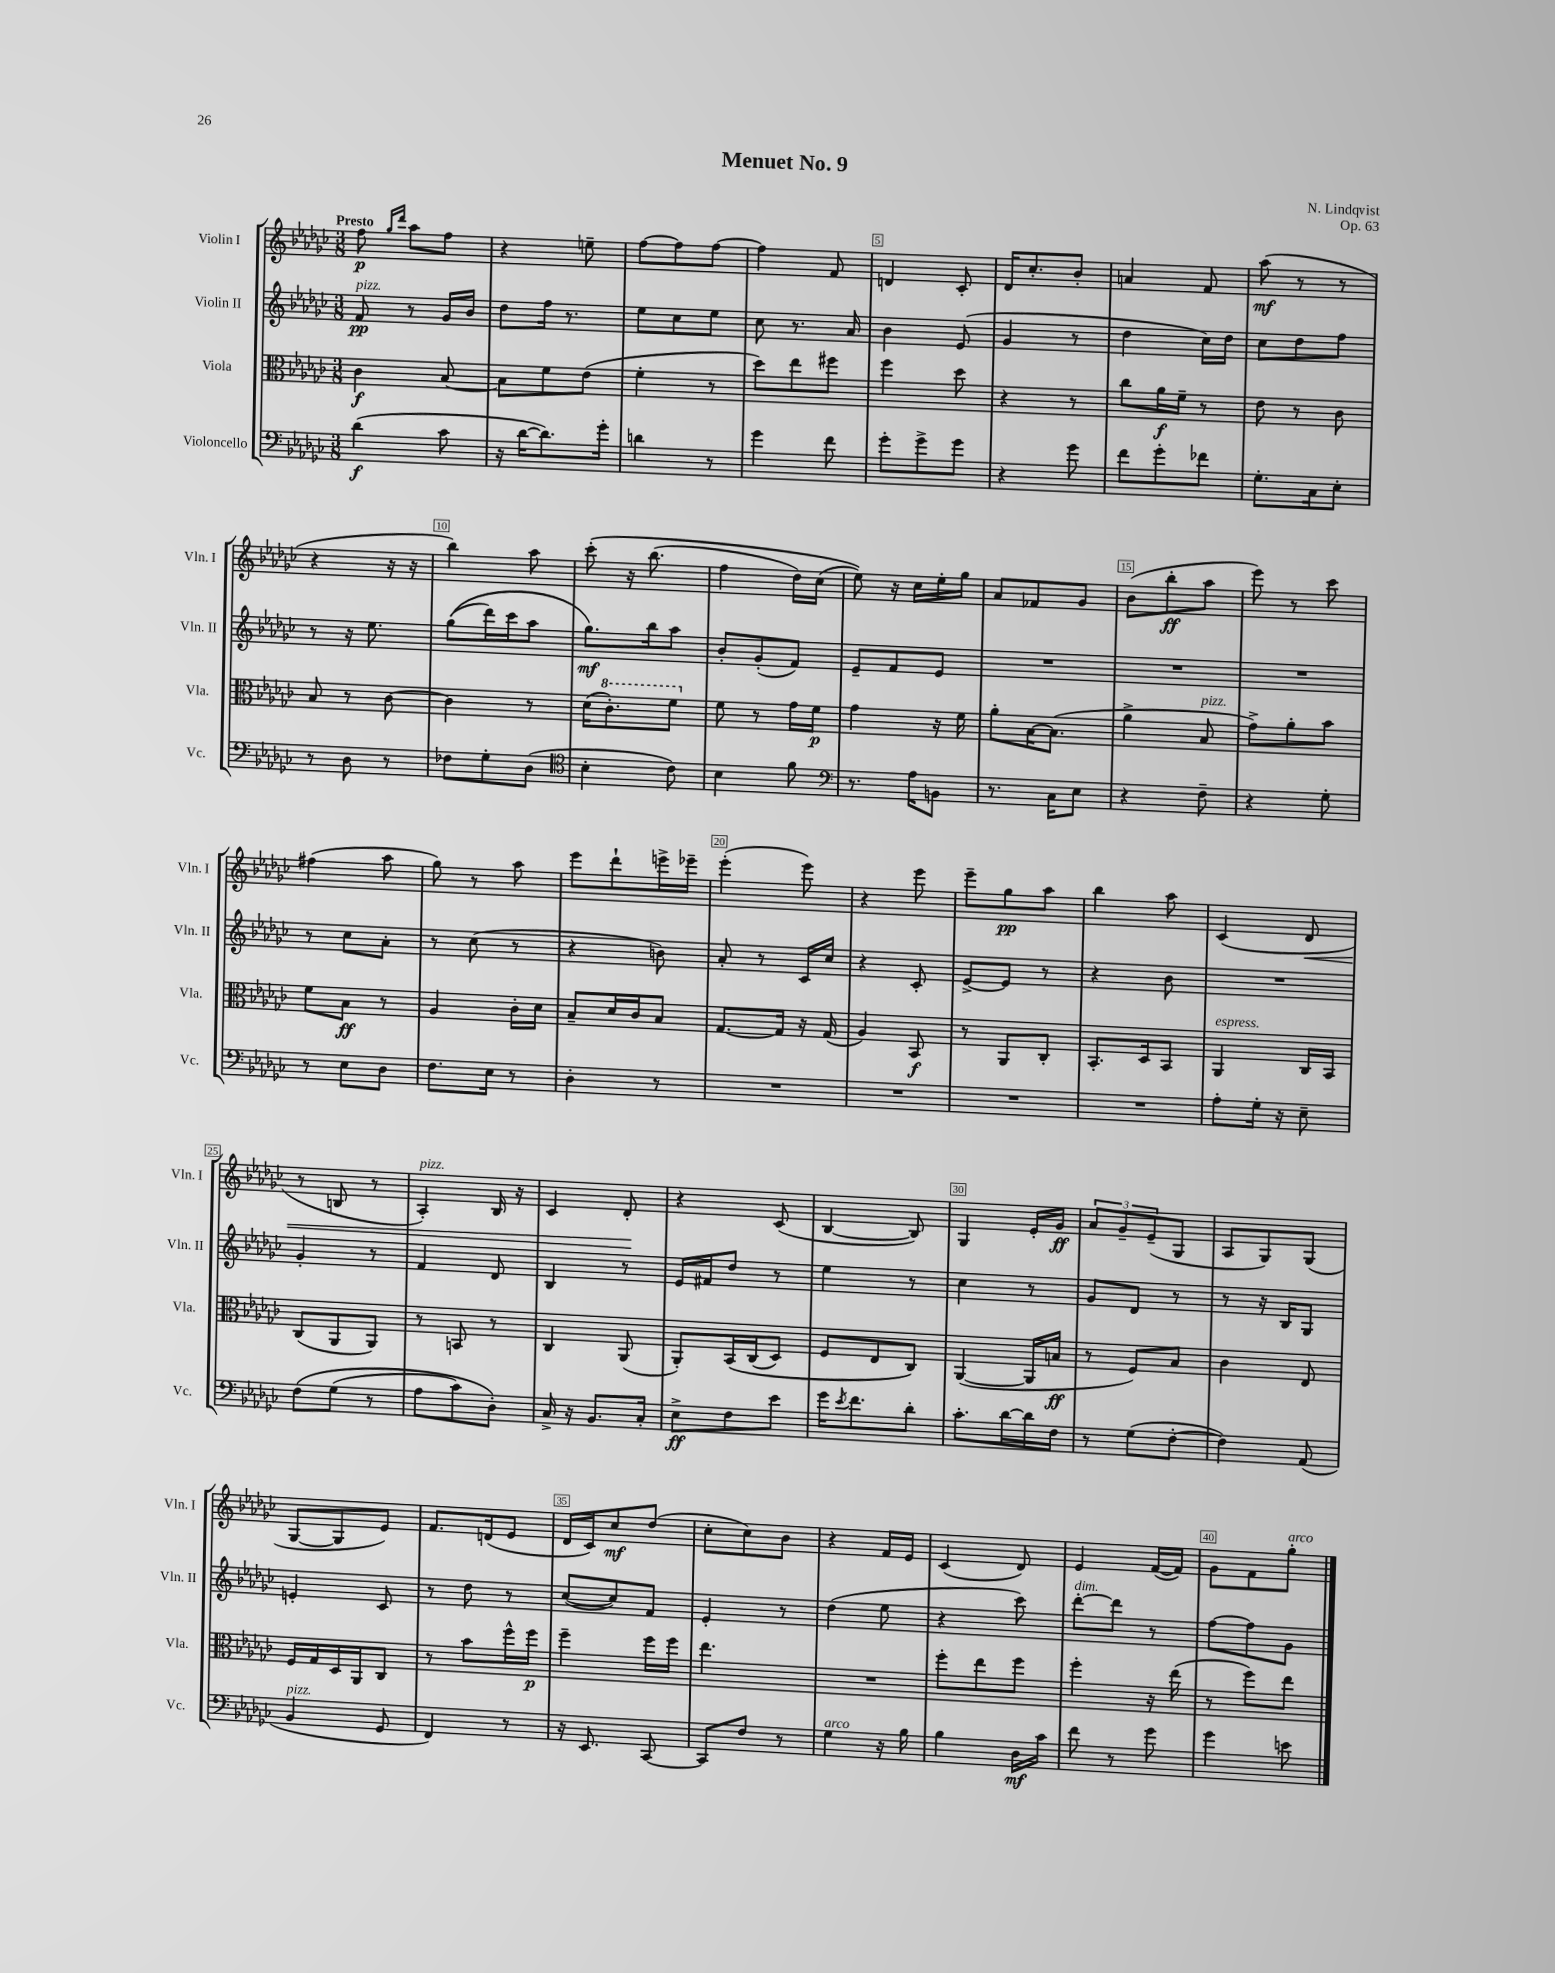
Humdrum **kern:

**kern	**dynam	**kern	**dynam	**kern	**dynam	**kern	**dynam
*part4	*part4	*part3	*part3	*part2	*part2	*part1	*part1
*staff4	*staff4	*staff3	*staff3	*staff2	*staff2	*staff1	*staff1
*I"Violoncello	*	*I"Viola	*	*I"Violin II	*	*I"Violin I	*
*I'Vc.	*	*I'Vla.	*	*I'Vln. II	*	*I'Vln. I	*
*clefF4	*	*clefC3	*	*clefG2	*	*clefG2	*
*k[b-e-a-d-g-c-]	*	*k[b-e-a-d-g-c-]	*	*k[b-e-a-d-g-c-]	*	*k[b-e-a-d-g-c-]	*
*M3/8	*	*M3/8	*	*M3/8	*	*M3/8	*
=1	=1	=1	=1	=1	=1	=1	=1
!	!	!	!	!	!	!LO:TX:a:B:t=Presto	!
!	!	!	!	!LO:TX:a:i:t=pizz.	!	!	!
(4d-\	f	4c-\	f	8f/	pp	8ff\	p
.	.	.	.	.	.	16qqgg-/LL	.
.	.	.	.	.	.	16qqddd-/JJ	.
.	.	.	.	8r	.	8aa-\L	.
8c-\	.	[8B-/	.	16g-/LL	.	8ff\J	.
.	.	.	.	16b-/JJ	.	.	.
=2	=2	=2	=2	=2	=2	=2	=2
16r	.	8B-\L]	.	8dd-\L	.	4r	.
[16d-\KL	.	.	.	.	.	.	.
8.d-\])	.	8f\	.	16ff\Jk	.	.	.
.	.	.	.	8.r	.	.	.
.	.	(8e-\J	.	.	.	8een~\	.
16g-'\Jk	.	.	.	.	.	.	.
=3	=3	=3	=3	=3	=3	=3	=3
4dn\	.	4f'\	.	8ee-\L	.	[8ff\L	.
.	.	.	.	8cc-\	.	8ff\]	.
8r	.	8r	.	8ee-\J	.	[8ff\J	.
=4	=4	=4	=4	=4	=4	=4	=4
4g-\	.	8dd-\L)	.	8cc-\	.	4ff\]	.
.	.	8ee-\	.	8.r	.	.	.
8f\	.	8ff#X\J	.	.	.	8f/	.
.	.	.	.	16a-/	.	.	.
=5	=5	=5	=5	=5	=5	=5	=5
8g-'\L	.	4ff\	.	4b-\	.	4dn/	.
8g-^\	.	.	.	.	.	.	.
8g-\J	.	8dd-\	.	(8e-/	.	8c-'/	.
=6	=6	=6	=6	=6	=6	=6	=6
4r	.	4r	.	4g-/	.	16d-/KL	.
.	.	.	.	.	.	8.cc-'/	.
8g-\	.	8r	.	8r	.	8b-'/J	.
=7	=7	=7	=7	=7	=7	=7	=7
8f\L	.	8cc-\L	.	4dd-\	.	4an/	.
8g-'\	.	16a-\L	f	.	.	.	.
.	.	16f~\JJ	.	.	.	.	.
8f-X\J	.	8r	.	16cc-\LL)	.	8f/	.
.	.	.	.	16dd-\JJ	.	.	.
=8	=8	=8	=8	=8	=8	=8	=8
8.G-'\L	.	8e-\	.	8cc-\L	.	(8aa-\	mf
.	.	8r	.	8dd-\	.	8r	.
16C-\k	.	.	.	.	.	.	.
8E-'\J	.	8c-\	.	8ff\J	.	8r	.
!!LO:LB:g=z
=9	=9	=9	=9	=9	=9	=9	=9
8r	.	8B-/	.	8r	.	4r	.
8D-\	.	8r	.	16r	.	.	.
.	.	.	.	8.ee-\	.	.	.
8r	.	[8c-\	.	.	.	16r	.
.	.	.	.	.	.	16r	.
=10	=10	=10	=10	=10	=10	=10	=10
8F-X\L	.	4c-\]	.	((8gg-\L	.	4bb-\)	.
8G-'\	.	.	.	16ddd-\L)	.	.	.
.	.	.	.	16ccc-\J	.	.	.
(8D-\J	.	8r	.	8aa-\J	.	8aa-\	.
=11	=11	=11	=11	=11	=11	=11	=11
*clefC4	*	*	*	*	*	*	*
4B-'\	.	(16d-\KL	.	8.gg-\L)	mf	(8ccc-'\	.
*	*	*8va	*	*	*	*	*
.	.	8.cc-'\)	.	.	.	.	.
.	.	.	.	.	.	16r	.
.	.	.	.	16bb-\k	.	(8.bb-\	.
8c-\)	.	8ff\J	.	8aa-\J	.	.	.
=12	=12	=12	=12	=12	=12	=12	=12
*	*	*X8va	*	*	*	*	*
4B-\	.	8f\	.	8b-'/L	.	4ff\	.
.	.	8r	.	(8g-'/	.	.	.
8f\	.	16g-\LL	.	8f/J)	.	16dd-\LL)	.
.	.	16f\JJ	p	.	.	(16cc-\JJ	.
=13	=13	=13	=13	=13	=13	=13	=13
*clefF4	*	*	*	*	*	*	*
8.r	.	4g-\	.	8e-~/L	.	8ee-\))	.
.	.	.	.	8f/	.	16r	.
16A-\KL	.	.	.	.	.	16cc-\LL	.
8BBn\J	.	16r	.	8e-/J	.	16ee-'\	.
.	.	16f\	.	.	.	16gg-\JJ	.
=14	=14	=14	=14	=14	=14	=14	=14
8.r	.	8a-'\L	.	4.r	.	8a-/L	.
.	.	[16B-\K	.	.	.	8f-X/	.
16C-\KL	.	(8.B-\J]	.	.	.	.	.
8E-\J	.	.	.	.	.	8g-/J	.
=15	=15	=15	=15	=15	=15	=15	=15
4r	.	4a-^\	.	4.r	.	(8b-\L	.
.	.	.	.	.	.	8bb-'\	ff
!	!	!LO:TX:a:i:t=pizz.	!	!	!	!	!
8F~\	.	8B-/	.	.	.	8aa-\J	.
=16	=16	=16	=16	=16	=16	=16	=16
4r	.	8g-^\L)	.	4.r	.	8eee-\)	.
.	.	8a-'\	.	.	.	8r	.
8G-'\	.	8b-\J	.	.	.	8ccc-\	.
!!LO:LB:g=z
=17	=17	=17	=17	=17	=17	=17	=17
8r	.	8f\L	.	8r	.	(4ff#X\	.
8E-\L	.	8B-\J	ff	8cc-\L	.	.	.
8D-\J	.	8r	.	8a-'\J	.	8aa-\	.
=18	=18	=18	=18	=18	=18	=18	=18
8.F\L	.	4A-/	.	8r	.	8gg-\)	.
.	.	.	.	(8cc-\	.	8r	.
16E-\Jk	.	.	.	.	.	.	.
8r	.	16c-'\LL	.	8r	.	8aa-\	.
.	.	16d-\JJ	.	.	.	.	.
=19	=19	=19	=19	=19	=19	=19	=19
4D-'\	.	8B-~/L	.	4r	.	8eee-\L	.
.	.	16d-/L	.	.	.	8ddd-`\	.
.	.	16c-/J	.	.	.	.	.
8r	.	8B-/J	.	8bn\)	.	16eeen^\L	.
.	.	.	.	.	.	16eee-X~\JJ	.
=20	=20	=20	=20	=20	=20	=20	=20
4.r	.	[8.G-/L	.	8a-'/	.	(4eee-'\	.
.	.	.	.	8r	.	.	.
.	.	16G-/Jk]	.	.	.	.	.
.	.	16r	.	16c-/LL	.	8eee-\)	.
.	.	(16G-/	.	16cc-/JJ	.	.	.
=21	=21	=21	=21	=21	=21	=21	=21
4.r	.	4A-/)	.	4r	.	4r	.
.	.	8BB-/	f	8c-'/	.	8eee-\	.
=22	=22	=22	=22	=22	=22	=22	=22
4.r	.	8r	.	[8e-^/L	.	8eee-~\L	.
.	.	8AA-/L	.	8e-/J]	.	8gg-\	pp
.	.	8C-'/J	.	8r	.	8aa-\J	.
=23	=23	=23	=23	=23	=23	=23	=23
4.r	.	8.BB-'/L	.	4r	.	4bb-\	.
.	.	16D-/k	.	.	.	.	.
.	.	8BB-/J	.	8b-\	.	8aa-\	.
=24	=24	=24	=24	=24	=24	=24	=24
!	!	!LO:TX:a:i:t=espress.	!	!	!	!	!
8A-'\L	.	4AA-/	.	4.r	.	(4c-/	.
16G-'\Jk	.	.	.	.	.	.	.
16r	.	.	.	.	.	.	.
!	!	!	!	!	!	!	!LO:HP:b
8E-~\	.	16C-/LL	.	.	.	8d-/	<
.	.	16BB-/JJ	.	.	.	.	.
!!LO:LB:g=z
=25	=25	=25	=25	=25	=25	=25	=25
(8F\L	.	(8C-/L	.	4g-'/	.	8r	.
(8G-\J	.	8AA-/	.	.	.	8Bn/	.
8r	.	8AA-/J)	.	8r	.	8r	.
=26	=26	=26	=26	=26	=26	=26	=26
!	!	!	!	!	!	!LO:TX:a:i:t=pizz.	!
8A-\L	.	8r	.	4f/	.	4A-'/)	.
8c-\)	.	8BBn/	.	.	.	.	.
8D-'\J)	.	8r	.	8d-/	.	16B-/	.
.	.	.	.	.	.	16r	.
=27	=27	=27	=27	=27	=27	=27	=27
16C-^/	.	4C-/	.	4B-/	.	4c-/	.
16r	.	.	.	.	.	.	.
8.BB-/L	.	.	.	.	.	.	.
.	.	(8AA-/	.	8r	.	8d-'/	.
16C-'/Jk	.	.	.	.	.	.	.
.	.	.	.	.	.	.	[
=28	=28	=28	=28	=28	=28	=28	=28
8E-^\L	ff	8AA-'/L)	.	16e-/LL	.	4r	.
.	.	.	.	16f#X/J	.	.	.
8F\	.	(16BB-/L	.	8dd-/J	.	.	.
.	.	(16C-/J	.	.	.	.	.
8e-\J	.	8D-/J)	.	8r	.	(8c-/	.
=29	=29	=29	=29	=29	=29	=29	=29
16g-\KL	.	8F/L	.	4ee-\	.	[4B-/	.
8qe-/	.	.	.	.	.	.	.
8.f\	.	.	.	.	.	.	.
.	.	8E-/	.	.	.	.	.
8d-'\J	.	8C-/J)	.	8r	.	8B-/])	.
=30	=30	=30	=30	=30	=30	=30	=30
8.c-'\L	.	([4AA-/	.	4cc-\	.	4G-/	.
[16d-\L	.	.	.	.	.	.	.
16d-\]	.	16AA-/LL]	.	8r	.	16e-'/LL	.
16F\JJ	.	16Bn/JJ	ff	.	.	16g-/JJ	ff
=31	=31	=31	=31	=31	=31	=31	=31
8r	.	8r	.	8g-/L	.	12a-/L	.
.	.	.	.	.	.	12g-~/	.
(8G-\L	.	8F/L)	.	8d-/J	.	.	.
.	.	.	.	.	.	(12e-~/	.
[8F'\J	.	8B-/J	.	8r	.	8G-/J	.
=32	=32	=32	=32	=32	=32	=32	=32
4F\])	.	4c-\	.	8r	.	8A-/L	.
.	.	.	.	16r	.	8G-/)	.
.	.	.	.	16B-/KL	.	.	.
(8AA-/	.	8E-/	.	8G-/J	.	(8G-/J	.
!!LO:LB:g=z
=33	=33	=33	=33	=33	=33	=33	=33
!LO:TX:a:i:t=pizz.	!	!	!	!	!	!	!
4BB-/	.	16F/LL	.	4en'/	.	[8G-/L	.
.	.	16G-/	.	.	.	.	.
.	.	16D-/	.	.	.	8G-/]	.
.	.	16AA-/J	.	.	.	.	.
8GG-/	.	8C-/J	.	8c-/	.	8e-/J)	.
=34	=34	=34	=34	=34	=34	=34	=34
4FF/)	.	8r	.	8r	.	8.f/L	.
.	.	8b-\L	.	8dd-\	.	.	.
.	.	.	.	.	.	(16dn/k	.
8r	.	16ff^^\L	.	8r	.	8e-/J	.
.	.	16ff\JJ	p	.	.	.	.
=35	=35	=35	=35	=35	=35	=35	=35
16r	.	4ff~\	.	([8cc-/L	.	16d-/LL	.
8.EE-/	.	.	.	.	.	16c-/J)	.
.	.	.	.	8cc-/])	.	8cc-/	mf
[8CC-/	.	16ff\LL	.	8f/J	.	(8dd-/J	.
.	.	16ff\JJ	.	.	.	.	.
=36	=36	=36	=36	=36	=36	=36	=36
8CC-/L]	.	4.ee-\	.	4e-'/	.	8cc-'\L	.
8F/J	.	.	.	.	.	8cc-\)	.
8r	.	.	.	8r	.	8b-\J	.
=37	=37	=37	=37	=37	=37	=37	=37
!LO:TX:a:i:t=arco	!	!	!	!	!	!	!
4G-\	.	4.r	.	(4dd-\	.	4r	.
16r	.	.	.	8ee-\	.	16f/LL	.
16B-\	.	.	.	.	.	16e-/JJ	.
=38	=38	=38	=38	=38	=38	=38	=38
4B-\	.	8ff'\L	.	4r	.	(4c-/	.
.	.	8ee-\	.	.	.	.	.
16D-\LL	mf	8ff\J	.	8ccc-\)	.	8d-/)	.
16c-\JJ	.	.	.	.	.	.	.
=39	=39	=39	=39	=39	=39	=39	=39
!	!	!	!	!LO:TX:a:i:t=dim.	!	!	!
8f\	.	4ff'\	.	[8ddd-'\L	.	4e-/	.
8r	.	.	.	8ddd-\J]	.	.	.
8g-\	.	16r	.	8r	.	([16f/LL	.
.	.	(16ee-\	.	.	.	16f/JJ])	.
=40	=40	=40	=40	=40	=40	=40	=40
4g-\	.	8r	.	[8ff\L	.	8g-\L	.
.	.	8ff\L)	.	8ff\]	.	8f\	.
!	!	!	!	!	!	!LO:TX:a:i:t=arco	!
8en\	.	8ee-\J	.	8g-\J	.	8gg-'\J	.
==	==	==	==	==	==	==	==
*-	*-	*-	*-	*-	*-	*-	*-
